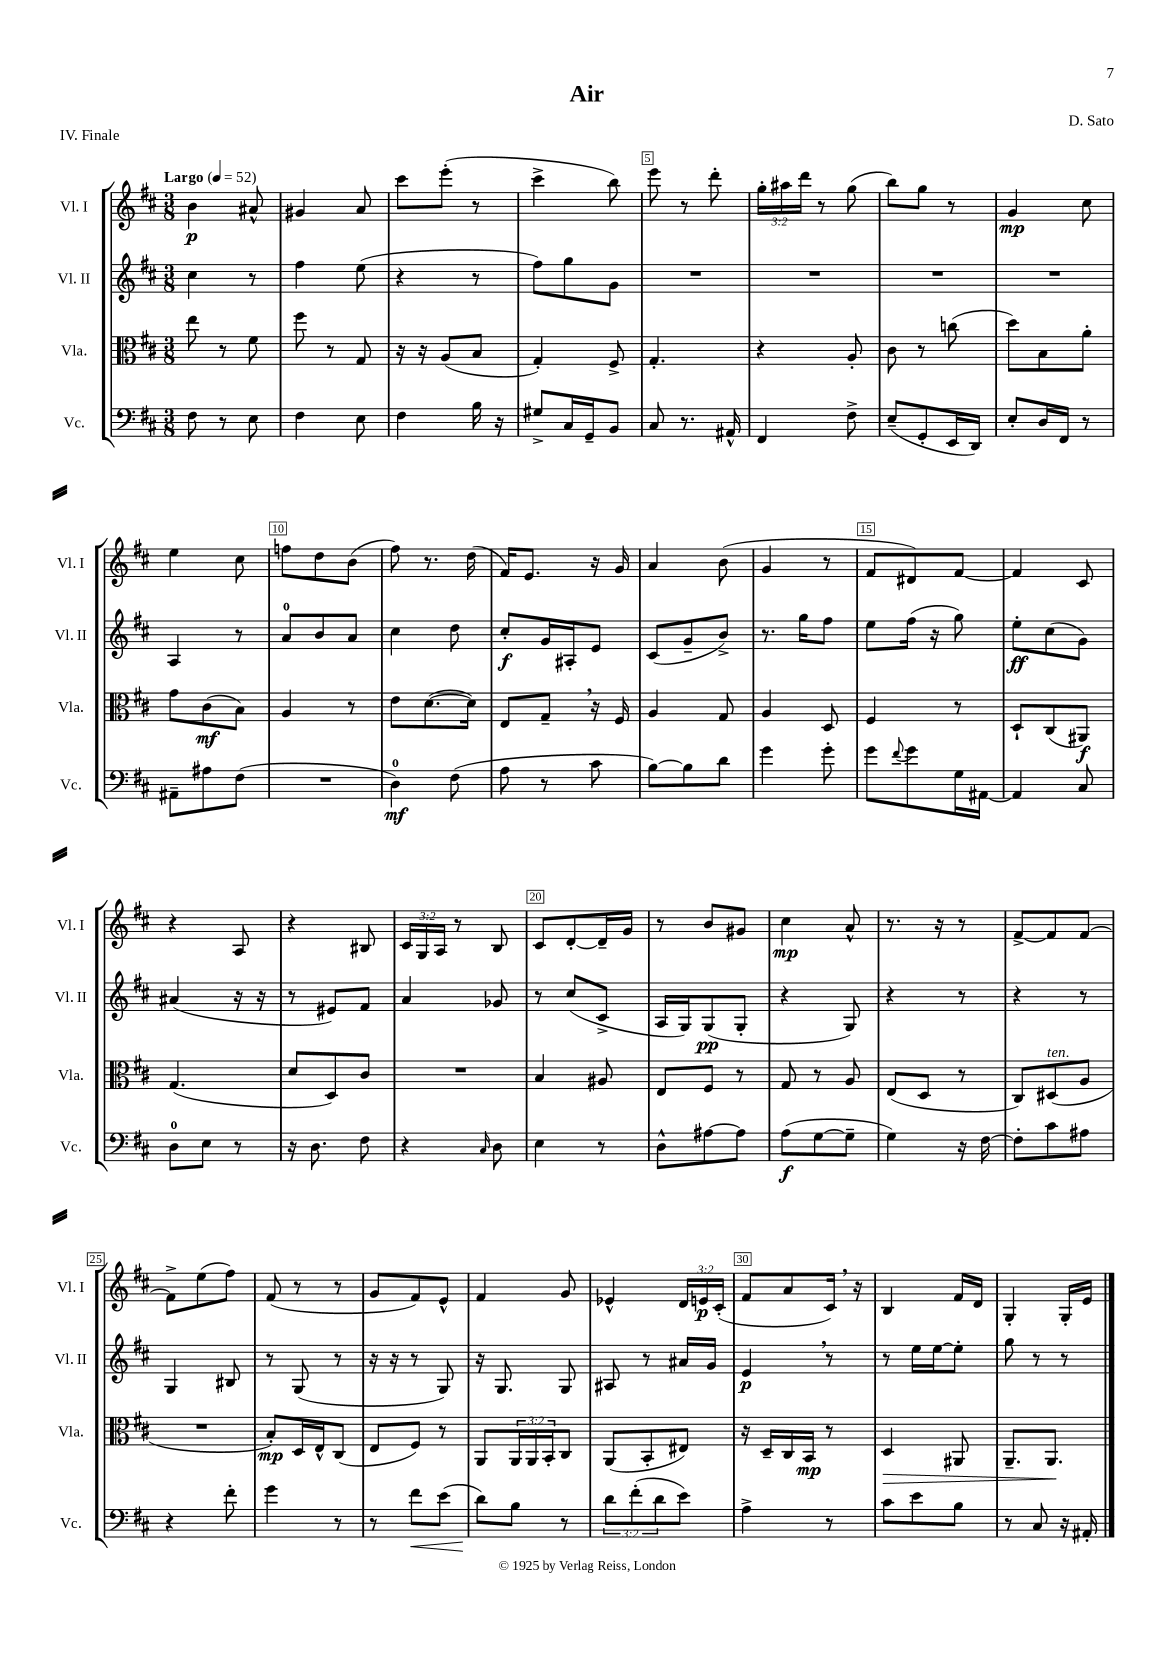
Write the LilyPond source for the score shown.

\header { title = "Air" composer = "D. Sato" piece = "IV. Finale" }
<<
\new StaffGroup <<
\new Staff = "s0" \with { instrumentName = "Vl. I" shortInstrumentName = "Vl. I" } {
    \clef treble \key d \major \numericTimeSignature \time 3/8 \override Staff.TupletNumber.text = #tuplet-number::calc-fraction-text \tempo "Largo" 4 = 52
    b'4\p ais'8-^ |
    gis'4 a'8 |
    cis'''8 e'''8-.( r8 |
    cis'''4-> b''8) |
    e'''8 r8 d'''8-. |
    \tuplet 3/2 { g''16-. ais''16 d'''16 } r8 g''8( |
    b''8) g''8 r8 |
    g'4\mp cis''8 |
    e''4 cis''8 |
    f''8 d''8 b'8( |
    fis''8) r8. d''16( |
    fis'16) e'8. r16 g'16 |
    a'4 b'8( |
    g'4 r8 |
    fis'8 dis'8) fis'8~ |
    fis'4 cis'8 |
    r4 a8 |
    r4 bis8 |
    \tuplet 3/2 { cis'16 g16 a16 } r8 b8 |
    cis'8 d'8~-. d'16-- g'16 |
    r8 b'8 gis'8 |
    cis''4\mp a'8-^ |
    r8. r16 r8 |
    fis'8~-> fis'8 fis'8~ |
    fis'8-> e''8( fis''8) |
    fis'8( r8 r8 |
    g'8 fis'8) e'8-^ |
    fis'4 g'8 |
    ees'4-^ \tuplet 3/2 { d'16 e'16\p cis'16-.( } |
    fis'8 a'8 cis'16) \breathe r16 |
    b4 fis'16 d'16 |
    g4-. g16-. e'16 \bar "|." |
}
\new Staff = "s1" \with { instrumentName = "Vl. II" shortInstrumentName = "Vl. II" } {
    \clef treble \key d \major \numericTimeSignature \time 3/8
    cis''4 r8 |
    fis''4 e''8( |
    r4 r8 |
    fis''8) g''8 g'8 |
    R4. |
    R4. |
    R4. |
    R4. |
    a4 r8 |
    a'8-0 b'8 a'8 |
    cis''4 d''8 |
    cis''8-.\f g'16 ais16-. e'8 |
    cis'8( g'8-- b'8->) |
    r8. g''16 fis''8 |
    e''8 fis''16( r16 g''8) |
    e''8-.\ff cis''8( g'8) |
    ais'4( r16 r16 |
    r8 eis'8) fis'8 |
    a'4 ges'8 |
    r8 cis''8( cis'8-> |
    a16 g16) g8\pp( g8-. |
    r4 g8) |
    r4 r8 |
    r4 r8 |
    g4 bis8 |
    r8 g8( r8 |
    r16 r16 r8 g8) |
    r16 g8. g8 |
    ais8 r8 ais'16 g'16 |
    e'4\p \breathe r8 |
    r8 e''16 e''16~ e''8-. |
    g''8 r8 r8 \bar "|." |
}
\new Staff = "s2" \with { instrumentName = "Vla." shortInstrumentName = "Vla." } {
    \clef alto \key d \major \numericTimeSignature \time 3/8 \override Staff.TupletNumber.text = #tuplet-number::calc-fraction-text
    e''8 r8 fis'8 |
    fis''8 r8 g8 |
    r16 r16 a8( b8 |
    g4-.) fis8-> |
    g4.-. |
    r4 a8-. |
    cis'8 r8 c''8( |
    d''8) b8 a'8-. |
    g'8 cis'8\mf( b8) |
    a4 r8 |
    e'8 d'8.~( d'16) |
    e8 g8-- \breathe r16 fis16 |
    a4 g8 |
    a4 d8 |
    fis4 r8 |
    d8-! cis8( ais,8\f) |
    g4.( |
    d'8 d8) cis'8 |
    R4. |
    b4 ais8 |
    e8 fis8 r8 |
    g8 r8 a8 |
    e8( d8 r8 |
    cis8) dis8^\markup { \italic "ten." }( a8 |
    R4. |
    b8-.\mp) d16 e16-^ cis8( |
    e8 fis8) r8 |
    a,8 \tuplet 3/2 { a,16 a,16 b,16-. } cis8 |
    a,8( b,8-. eis8) |
    r16 d16-- cis16 b,16\mp r8 |
    d4\> ais,8 |
    a,8.-- a,8.\! \bar "|." |
}
\new Staff = "s3" \with { instrumentName = "Vc." shortInstrumentName = "Vc." } {
    \clef bass \key d \major \numericTimeSignature \time 3/8 \override Staff.TupletNumber.text = #tuplet-number::calc-fraction-text
    fis8 r8 e8 |
    fis4 e8 |
    fis4 b16 r16 |
    gis8-> cis16 g,16-- b,8 |
    cis8 r8. ais,16-^ |
    fis,4 fis8-> |
    e8--( g,8-. e,16 d,16) |
    e8-. d16 fis,16 r8 |
    ais,8-- ais8 fis8( |
    R4. |
    d4-0\mf) fis8( |
    a8 r8 cis'8 |
    b8~) b8 d'8 |
    g'4 g'8-. |
    g'8 \appoggiatura { fis'8 } g'8 g16 ais,16~ |
    ais,4 cis8 |
    d8-0 e8 r8 |
    r16 d8. fis8 |
    r4 \grace { cis16 } d8 |
    e4 r8 |
    d8-^ ais8~ ais8 |
    a8\f( g8~ g8-- |
    g4) r16 fis16~ |
    fis8-. cis'8 ais8 |
    r4 fis'8-. |
    g'4 r8 |
    r8 fis'8\< e'8( |
    d'8\!) b8 r8 |
    \tuplet 3/2 { d'8 fis'8-.( d'8 } e'8) |
    a4-> r8 |
    cis'8 e'8 b8 |
    r8 cis8 r16 ais,16-. \bar "|." |
}
>>
>>
\layout { \context { \Score \override BarNumber.break-visibility = ##(#f #t #t) barNumberVisibility = #(every-nth-bar-number-visible 5) \override BarNumber.stencil = #(make-stencil-boxer 0.1 0.3 ly:text-interface::print) } }
